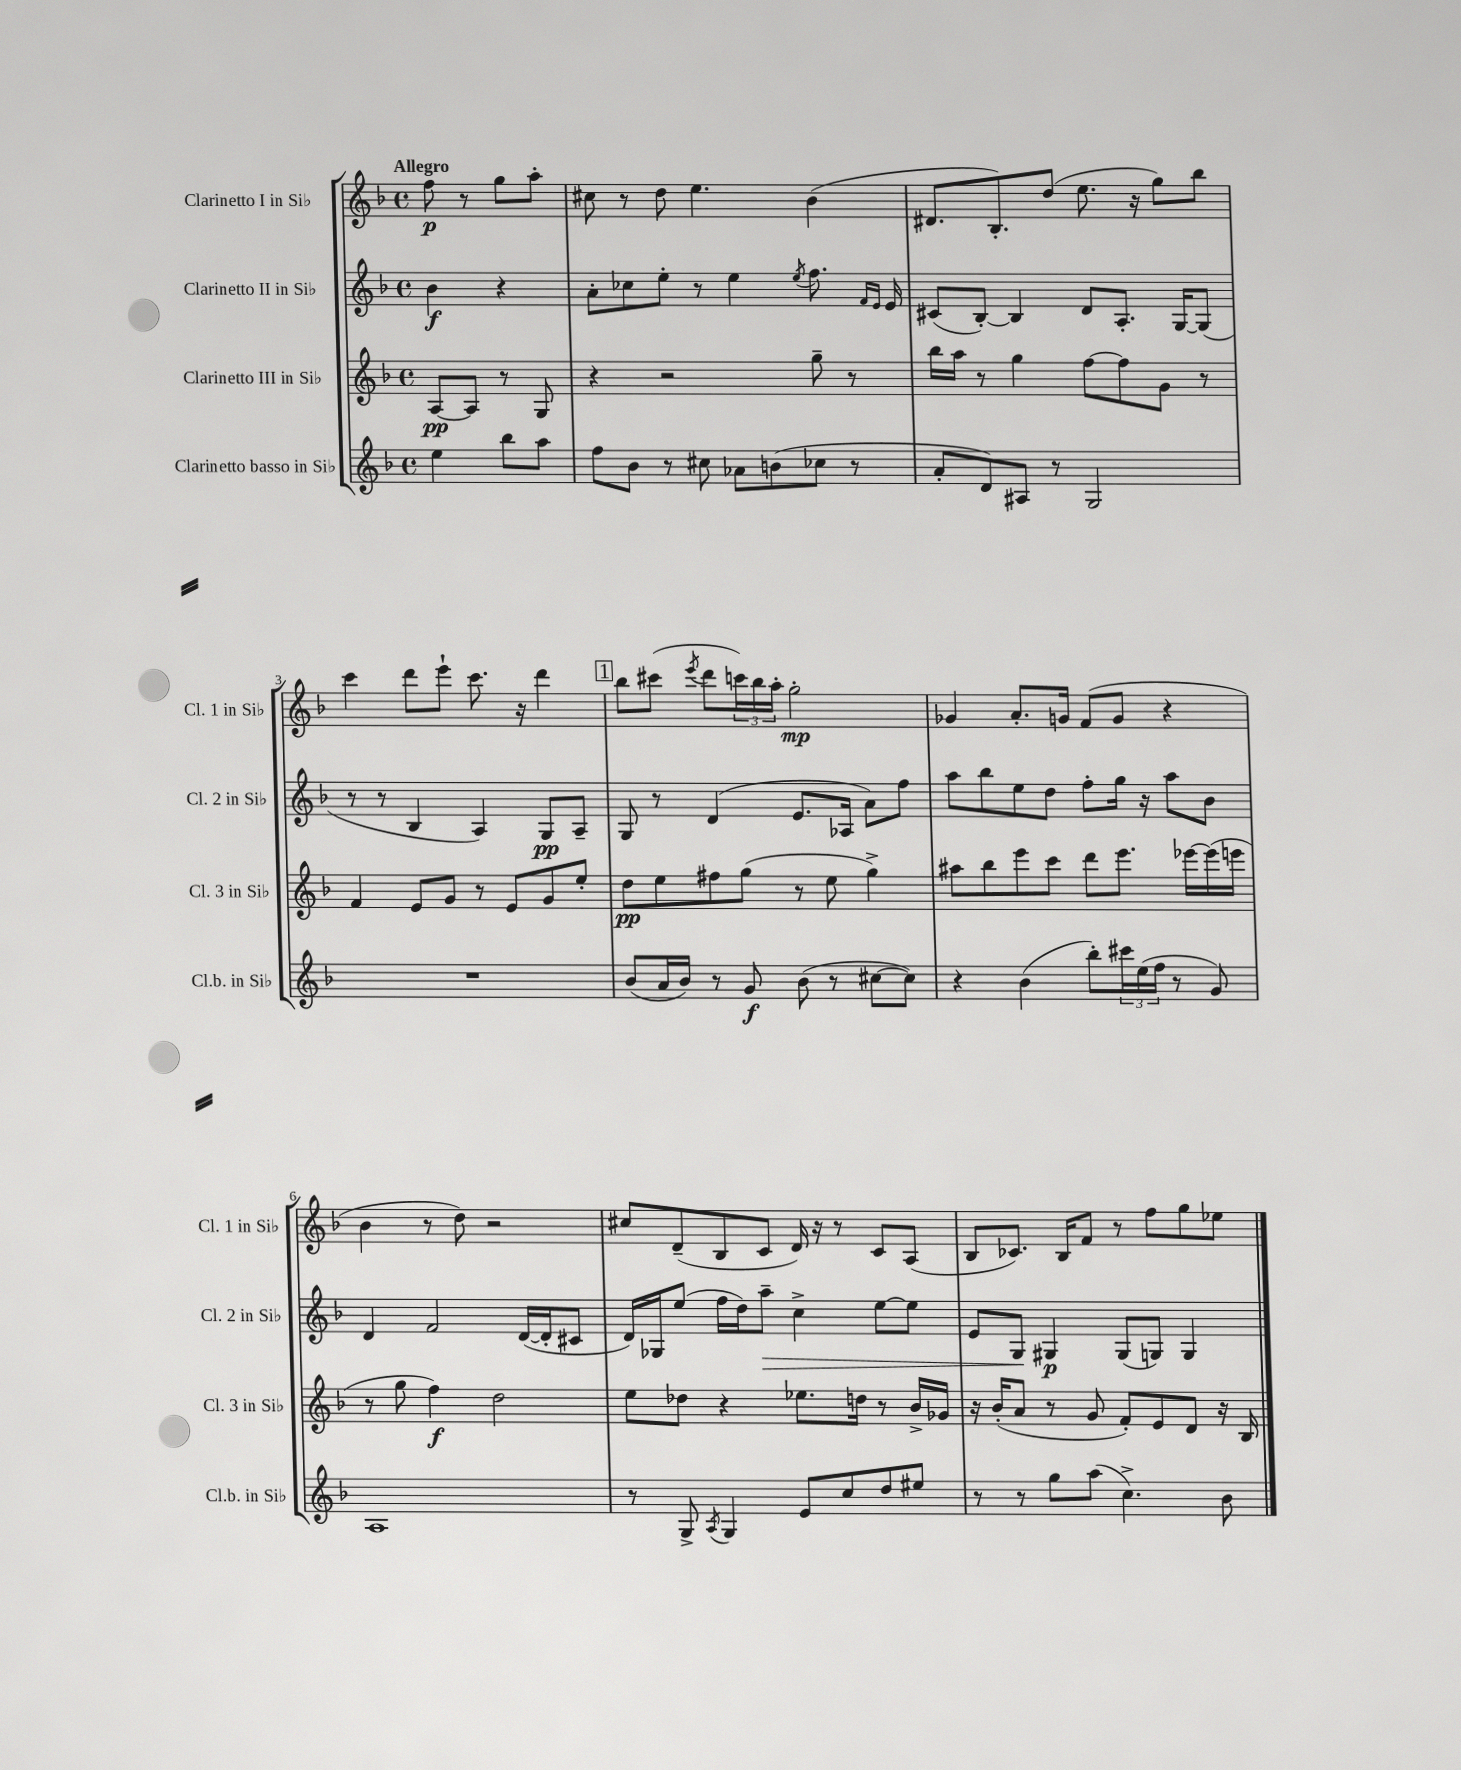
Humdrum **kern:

**kern	**kern	**kern	**kern
*staff4	*staff3	*staff2	*staff1
*clefG2	*clefG2	*clefG2	*clefG2
*k[b-]	*k[b-]	*k[b-]	*k[b-]
*M4/4	*M4/4	*M4/4	*M4/4
*met(c)	*met(c)	*met(c)	*met(c)
4ee	[8A	4b-	8ff
.	8A]	.	8r
8bb-	8r	4r	8gg
8aa	8G	.	8aa'
=	=	=	=
8ff	4r	8a'	8cc#
8b-	.	8cc-	8r
8r	2r	8ee'	8dd
8cc#	.	8r	4.ee
8a-	.	4ee	.
(8b	.	.	.
.	.	8qee	.
8cc-	8gg~	8.ff	(4b-
8r	8r	.	.
.	.	16qqf	.
.	.	16qqe	.
.	.	16e	.
=	=	=	=
8a'	16bb-	(8c#	8.d#
.	16aa	.	.
8d)	8r	[8B-')	.
.	.	.	8.B-')
8A#	4gg	4B-]	.
8r	.	.	(8dd
2G	[8ff	8d	8.ee
.	8ff]	8.A'	.
.	.	.	16r
.	8g	.	8gg)
.	.	[16G	.
.	8r	(8G]	8bb-
=	=	=	=
1r	4f	8r	4ccc
.	.	8r	.
.	8e	4B-	8ddd
.	8g	.	8eee`
.	8r	4A)	8.ccc
.	8e	.	.
.	.	.	16r
.	8g	8G	4ddd
.	8ee'	8A~	.
=	=	=	=
(8b-	8dd	8G	8bb-
16a	8ee	8r	(8ccc#
16b-)	.	.	.
.	.	.	8qeee
8r	8ff#	(4d	8ddd
8g	(8gg	.	24ccc)
.	.	.	24bb-
.	.	.	24aa'
(8b-	8r	8.e	2gg'
8r	8ee	.	.
.	.	16A-	.
[8cc#	4gg^)	8a)	.
8cc#])	.	8ff	.
=	=	=	=
4r	8aa#	8aa	4g-
.	8bb-	8bb-	.
(4b-	8eee	8ee	8.a'
.	8ccc	8dd	.
.	.	.	16g
8bb-')	8ddd	8ff'	(8f
24ccc#	8.eee	16gg	8g
(24ee	.	.	.
.	.	16r	.
24ff	.	.	.
8r	.	8aa	4r
.	[16eee-	.	.
8g)	(16eee-]	8b-	.
.	16eee	.	.
=	=	=	=
1A	8r	4d	4b-
.	8gg	.	.
.	4ff)	2f	8r
.	.	.	8dd)
.	2dd	.	2r
.	.	([16d	.
.	.	16d']	.
.	.	8c#	.
=	=	=	=
8r	8ee	16d)	8cc#
.	.	16G-	.
8G^	8dd-	(8ee	(8d~
8qA	.	.	.
4G	4r	16ff	8B-
.	.	16dd)	.
.	.	8aa~	8c
8e	8.ee-	4cc^	16d)
.	.	.	16r
8cc	.	.	8r
.	16dd	.	.
8dd	8r	[8ee	8c
8ee#	16b-^	8ee]	(8A
.	16g-	.	.
=	=	=	=
8r	16r	8e	8B-
.	(16b-'	.	.
8r	8a	8G	8.c-)
8gg	8r	4G#	.
.	.	.	16B-
(8aa	8g	.	8f
4.cc^)	8f')	(8G#	8r
.	8e	8G)	8ff
.	8d	4G	8gg
8b-	16r	.	8ee-
.	16B-	.	.
==	==	==	==
*-	*-	*-	*-
